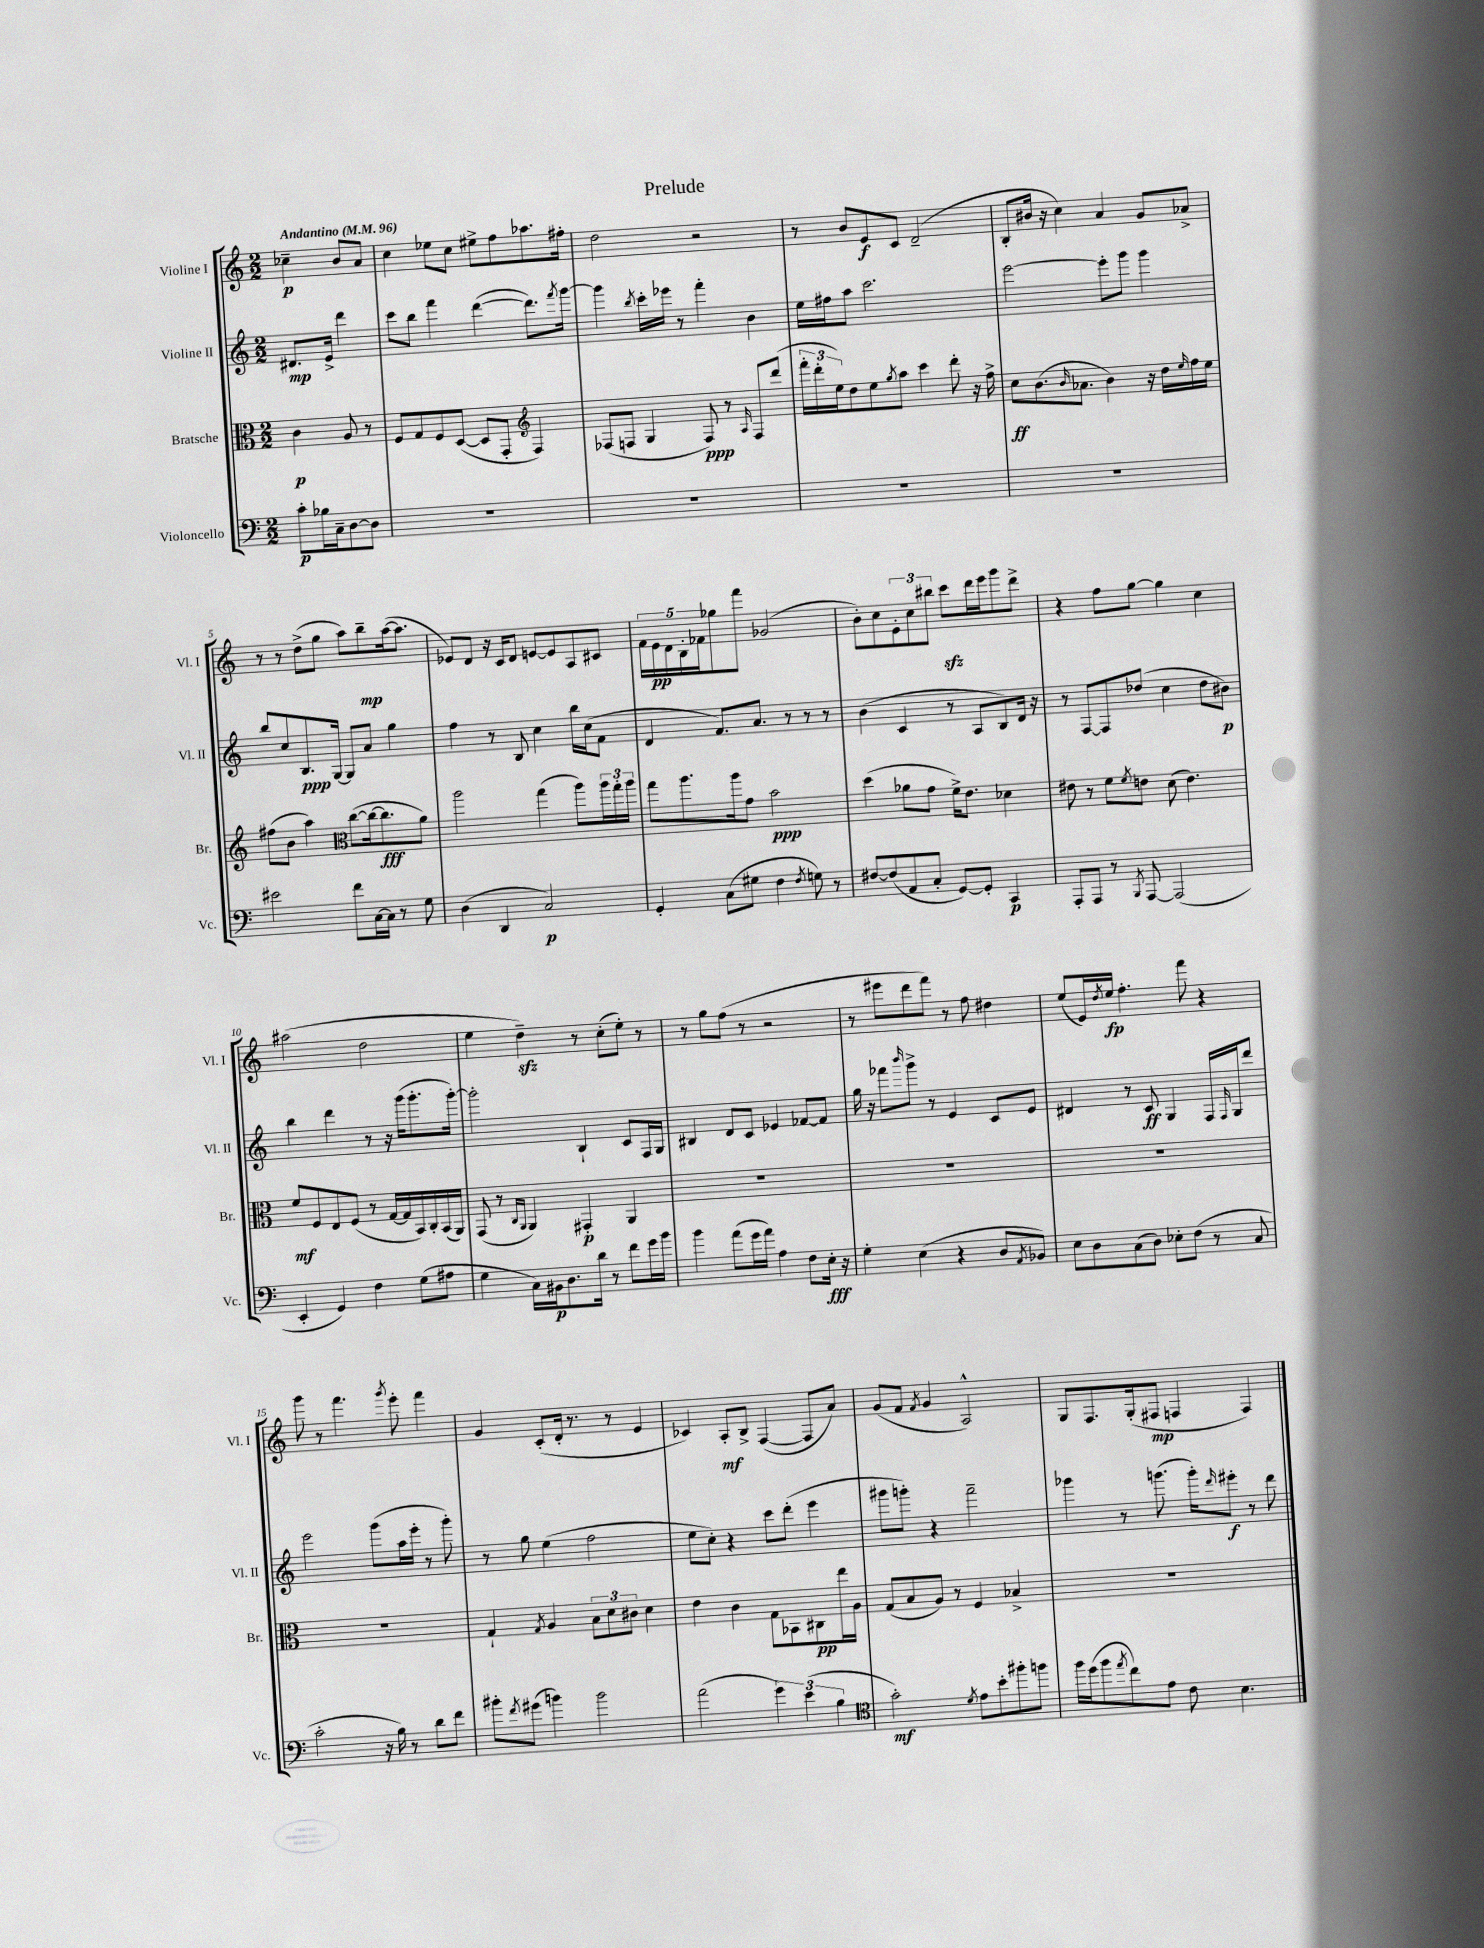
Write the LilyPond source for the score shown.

\header { title = "Prelude" }
<<
\new StaffGroup <<
\new Staff = "s0" \with { instrumentName = "Violine I" shortInstrumentName = "Vl. I" } {
    \clef treble \key c \major \numericTimeSignature \time 2/2 \partial 2 \tempo "Andantino" 4 = 96
    ces''4--\p b'8 a'8 |
    c''4 ees''8 c''8 eis''8-> f''8 aes''8. fis''16-. |
    d''2 r2 |
    r8 b'8 e'8\f c'8 d'2--( |
    b8-. bis'16 r16 c''4) a'4 g'8 aes'8-> |
    r8 r8 d''8->( g''8 a''8) b''8--\mp a''16~( a''8. |
    ees'8) d'8 r16 c'16 d'8 e'8~ e'8 a8 cis'8 |
    \tuplet 5/4 { f'16 e'16\pp d'16 b16-. fes'16 } ges''8 f'''8 ges'2( |
    b'8-.) c''8 \tuplet 3/2 { e'8-. c''8 bis''8 } c'''8\sfz d'''16 e'''16 g'''8 d'''8-> |
    r4 f''8 g''8~ g''4 c''4 |
    ais''2( d''2 |
    e''4 d''4--\sfz) r8 c''8-.( e''8-.) r8 |
    r8 g''8 f''8( r8 r2 |
    r8 eis'''8 d'''8 f'''8) r8 f''8 dis''4 |
    e''8( e'16) \acciaccatura { d''8 } e''16\fp f''4.-. f'''8 r4 |
    g'''8 r8 f'''4. \acciaccatura { g'''8 } e'''8-. f'''4 |
    g'4 c'8-.( d'16-. r8. r8 e'4 |
    ces'4) a8-.\mf b8-> f4~( f8 a'8) |
    g'8( f'8 \acciaccatura { f'8 } g'4 a2-^) |
    g8 f8. g16-.( fis8\mp f4 f4) \bar "|." |
}
\new Staff = "s1" \with { instrumentName = "Violine II" shortInstrumentName = "Vl. II" } {
    \clef treble \key c \major \numericTimeSignature \time 2/2 \partial 2
    dis'8.\mp e'16-> d'''4 |
    c'''8 b''8 f'''4 d'''4~( d'''8.) \acciaccatura { f'''8 } g'''16~ |
    g'''4 \acciaccatura { b''8 } c'''16-. ees'''16 r8 f'''4-. b'4 |
    e''16 fis''16 a''8 c'''2. |
    e'''2~ e'''8-. g'''8 g'''4 |
    b''8 c''8 b8.\ppp g16~ g8 a'8 g''4 |
    f''4 r8 b8 c''4 b''16 c''16( f'8 |
    d'4 f'8.) a'8. r8 r8 r8 |
    b'4( c'4 r8 a8 b8) d'16 r16 |
    r8 f8~ f8 des''8( c''4 des''8 bis'8\p) |
    b''4 d'''4 r8 r16 g'''16( g'''8.-. g'''16~-.) |
    g'''2-. b4-! c'8 f16 g16 |
    bis4 d'8 c'8 ees'4 fes'8~ fes'8 |
    g''16 r16 fes'''8 \grace { b'''16 } g'''8-> r8 e'4 c'8 e'8 |
    dis'4 r8 c'8\ff g4 f16 \grace { f16 } g16 d'''8 |
    e'''2 g'''8( a''16 e'''16-. r8 g'''8-.) |
    r8 g''8 e''4( f''2 |
    e''8 c''8-.) r4 c'''8 d'''8-.( e'''4 |
    gis'''8 g'''8-.) r4 f'''2-- |
    ges'''4 r8 g'''8.( g'''16-.) \grace { d'''16 } eis'''8-.\f r8 d'''8 \bar "|." |
}
\new Staff = "s2" \with { instrumentName = "Bratsche" shortInstrumentName = "Br." } {
    \clef alto \key c \major \numericTimeSignature \time 2/2 \partial 2
    c'4\p a8 r8 |
    f8 g8 f8 d8~( d8 g,8-. \clef treble f4) |
    fes8( f8 g4 f8\ppp) r8 \grace { a16 } f8 d'''8( |
    \tuplet 3/2 { f'''16-. d'''16-. e''16) } d''8 e''8 \acciaccatura { g''8 } a''8 c'''4 d'''8-. r16 f''16-> |
    c''8\ff b'8.( \grace { b'16 } aes'8. b'4) r16 d''16 \grace { e''16 } f''16 e''16 |
    fis''8( b'8 a''4) \clef alto c''8~( c''16~ c''8.\fff a'8) |
    a''2 g''4( a''8) \tuplet 3/2 { a''16 g''16-. a''16 } |
    g''8 a''8. a''16 g'8 b'2\ppp |
    d''4( aes'8 g'8 f'16->) e'8. des'4 |
    eis'8 r8 f'8 \acciaccatura { f'8 } e'8 d'8( e'4.) |
    f'8\mf f8 e8 f8( r8 g16~ g16 b,16) c16-. b,16( a,16) |
    g,8( r8 \grace { c16 a,16 } a,4) gis,4-.\p a,4 |
    R1 |
    R1 |
    R1 |
    R1 |
    g4-! \acciaccatura { g8 } a4 \tuplet 3/2 { b8 d'8 cis'8 } d'4 |
    e'4 c'4 g8 bes,8 cis8\pp e''16 a16 |
    g8( b8 a8) r8 f4 bes4-> |
    R1 \bar "|." |
}
\new Staff = "s3" \with { instrumentName = "Violoncello" shortInstrumentName = "Vc." } {
    \clef bass \key c \major \numericTimeSignature \time 2/2 \partial 2
    c'8-.\p bes16 c16-- d8~ d8 |
    R1 |
    R1 |
    R1 |
    R1 |
    eis'2 f'8 c16~ c16 r8 g8 |
    d4( d,4 c2\p) |
    g,4-. c8( gis8 f4 \acciaccatura { f8 } g8) r8 |
    fis8~ fis8( a,8 c8-. g,8~) g,8-. c,4\p |
    a,,8-. a,,8 r8 \acciaccatura { b,,8 } a,,8~ a,,2( |
    e,4-. g,4) f4 g8( ais8 |
    g4 c16) bis,16\p d8. d'16 r8 f'8 g'16 b'16 |
    b'4 a'8( g'16 a'16) a4 f8 e16-.\fff r16 |
    g4-. e4( r4 d8 \acciaccatura { a,8 } bes,8) |
    e8 d8 c8( d8) ees8-. f8( r8 c8 |
    c'2-. r16 b16) r8 d'8 f'8 |
    bis'8-. \acciaccatura { f'8 } gis'8( b'4) b'2 |
    a'2( \tuplet 3/2 { g'4) e'4( b4 } |
    \clef tenor g'2-.\mf) \acciaccatura { d'8 } e'8 b'8-. fis''8-. f''8 |
    f''16 d''16( f''8 \acciaccatura { e''8 } c''8) e'8 c'8 b4. \bar "|." |
}
>>
>>
